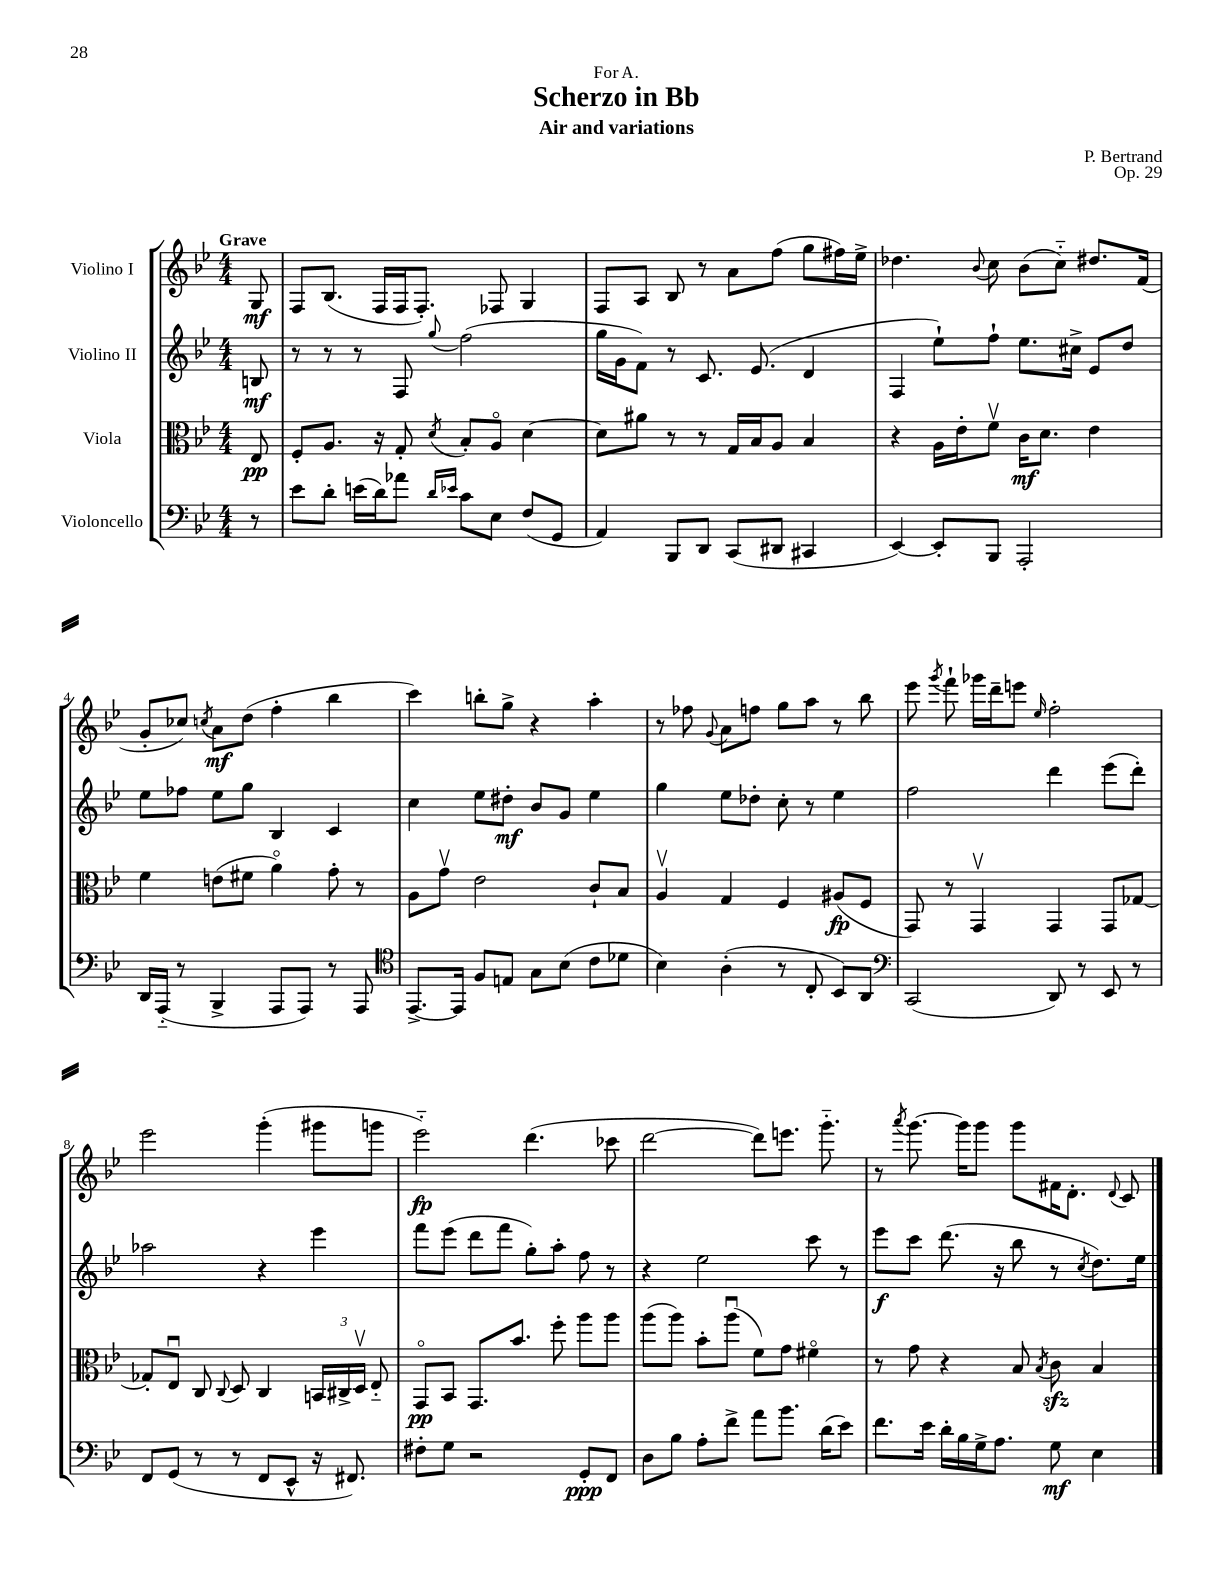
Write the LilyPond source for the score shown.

\header { title = "Scherzo in Bb" composer = "P. Bertrand" subtitle = "Air and variations" dedication = "For A." opus = "Op. 29" }
<<
\new StaffGroup <<
\new Staff = "s0" \with { instrumentName = "Violino I" } {
    \clef treble \key bes \major \numericTimeSignature \time 4/4 \partial 8 \tempo "Grave"
    \autoBeamOff g8\mf |
    f8[ bes8.]( f16[ f16 f8.]-.) fes8 g4 |
    f8[ a8] bes8 r8 a'8[ f''8]( g''8[ fis''16) ees''16]-> |
    des''4. \appoggiatura { bes'8 } c''8 bes'8[( c''8]-_) dis''8.[ f'16]( |
    g'8[-. ces''8]) \acciaccatura { c''8 } a'8[\mf d''8]( f''4-. bes''4 |
    c'''4) b''8[-. g''8]-> r4 a''4-. |
    r8 fes''8 \appoggiatura { g'8 } a'8[ f''8] g''8[ a''8] r8 bes''8 |
    ees'''8 \acciaccatura { g'''8 } f'''8-! ges'''16[ d'''16-- e'''8] \grace { ees''16 } f''2-. |
    ees'''2 g'''4-.( gis'''8[ g'''8] |
    ees'''2-_\fp) d'''4.( ces'''8 |
    d'''2~ d'''8[) e'''8.] g'''8.-_ |
    r8 \acciaccatura { a'''8 } g'''8.~ g'''16[ g'''8] g'''8[ fis'16 d'8.]-. \appoggiatura { d'8 } c'8 \bar "|." |
}
\new Staff = "s1" \with { instrumentName = "Violino II" } {
    \clef treble \key bes \major \numericTimeSignature \time 4/4 \partial 8
    \autoBeamOff b8\mf |
    r8 r8 r8 f8 \appoggiatura { g''8 } f''2( |
    g''16[ g'16 f'8]) r8 c'8. ees'8.( d'4 |
    f4 ees''8[-!) f''8]-! ees''8.[ cis''16]-> ees'8[ d''8] |
    ees''8[ fes''8] ees''8[ g''8] bes4 c'4 |
    c''4 ees''8[ dis''8]-.\mf bes'8[ g'8] ees''4 |
    g''4 ees''8[ des''8]-. c''8-. r8 ees''4 |
    f''2 d'''4 ees'''8[( d'''8]-.) |
    aes''2 r4 ees'''4 |
    f'''8[ ees'''8]( d'''8[ f'''8] g''8[-.) a''8]-. f''8 r8 |
    r4 ees''2 c'''8 r8 |
    ees'''8[\f c'''8] d'''8.( r16 bes''8 r8 \acciaccatura { c''8 } d''8.[) ees''16] \bar "|." |
}
\new Staff = "s2" \with { instrumentName = "Viola" } {
    \clef alto \key bes \major \numericTimeSignature \time 4/4 \partial 8
    \autoBeamOff ees8\pp |
    f8[-. a8.] r16 g8-. \acciaccatura { d'8 } bes8[-. a8]\flageolet d'4~ |
    d'8[ ais'8] r8 r8 g16[ bes16 a8] bes4 |
    r4 a16[ ees'16-. f'8]\upbow c'16[\mf d'8.] ees'4 |
    f'4 e'8[( fis'8] a'4\flageolet) g'8-. r8 |
    a8[ g'8]\upbow ees'2 c'8[-! bes8] |
    a4\upbow g4 f4 ais8[\fp( f8] |
    g,8) r8 g,4\upbow g,4 g,8[ ges8]~ |
    ges8[-. ees8]\downbow c8 \appoggiatura { c8 } d8 c4 \tuplet 3/2 { b,16[ cis16-> d16]\upbow } ees8-_ |
    g,8[\flageolet\pp bes,8] g,8.[ bes'8.] f''8-. a''8[ a''8] |
    a''8[( a''8]) bes'8[-. a''8]\downbow( f'8[) g'8] fis'4\flageolet |
    r8 g'8 r4 bes8 \acciaccatura { bes8 } c'8\sfz bes4 \bar "|." |
}
\new Staff = "s3" \with { instrumentName = "Violoncello" } {
    \clef bass \key bes \major \numericTimeSignature \time 4/4 \partial 8
    \autoBeamOff r8 |
    ees'8[ d'8]-. e'16[( d'16) aes'8] \grace { d'16[ ees'16] } c'8[ ees8] f8[( g,8] |
    a,4) bes,,8[ d,8] c,8[( dis,8] cis,4 |
    ees,4~) ees,8[-. bes,,8] a,,2-. |
    d,16[ a,,16]-_( r8 bes,,4-> a,,8[ a,,8]) r8 a,,8 |
    \clef tenor ees,8.[~-> ees,16] f8[ e8] g8[ bes8]( c'8[ des'8] |
    bes4) a4-.( r8 c8-. bes,8[) a,8] |
    \clef bass c,2( d,8) r8 ees,8 r8 |
    f,8[ g,8]( r8 r8 f,8[ ees,8]-^ r16 fis,8.) |
    fis8[-. g8] r2 g,8[-.\ppp f,8] |
    d8[ bes8] a8[-. f'8]-> a'8[ bes'8.] d'16[( ees'8]) |
    f'8.[ ees'16] d'16[-. bes16 g16-> a8.] g8\mf ees4 \bar "|." |
}
>>
>>
